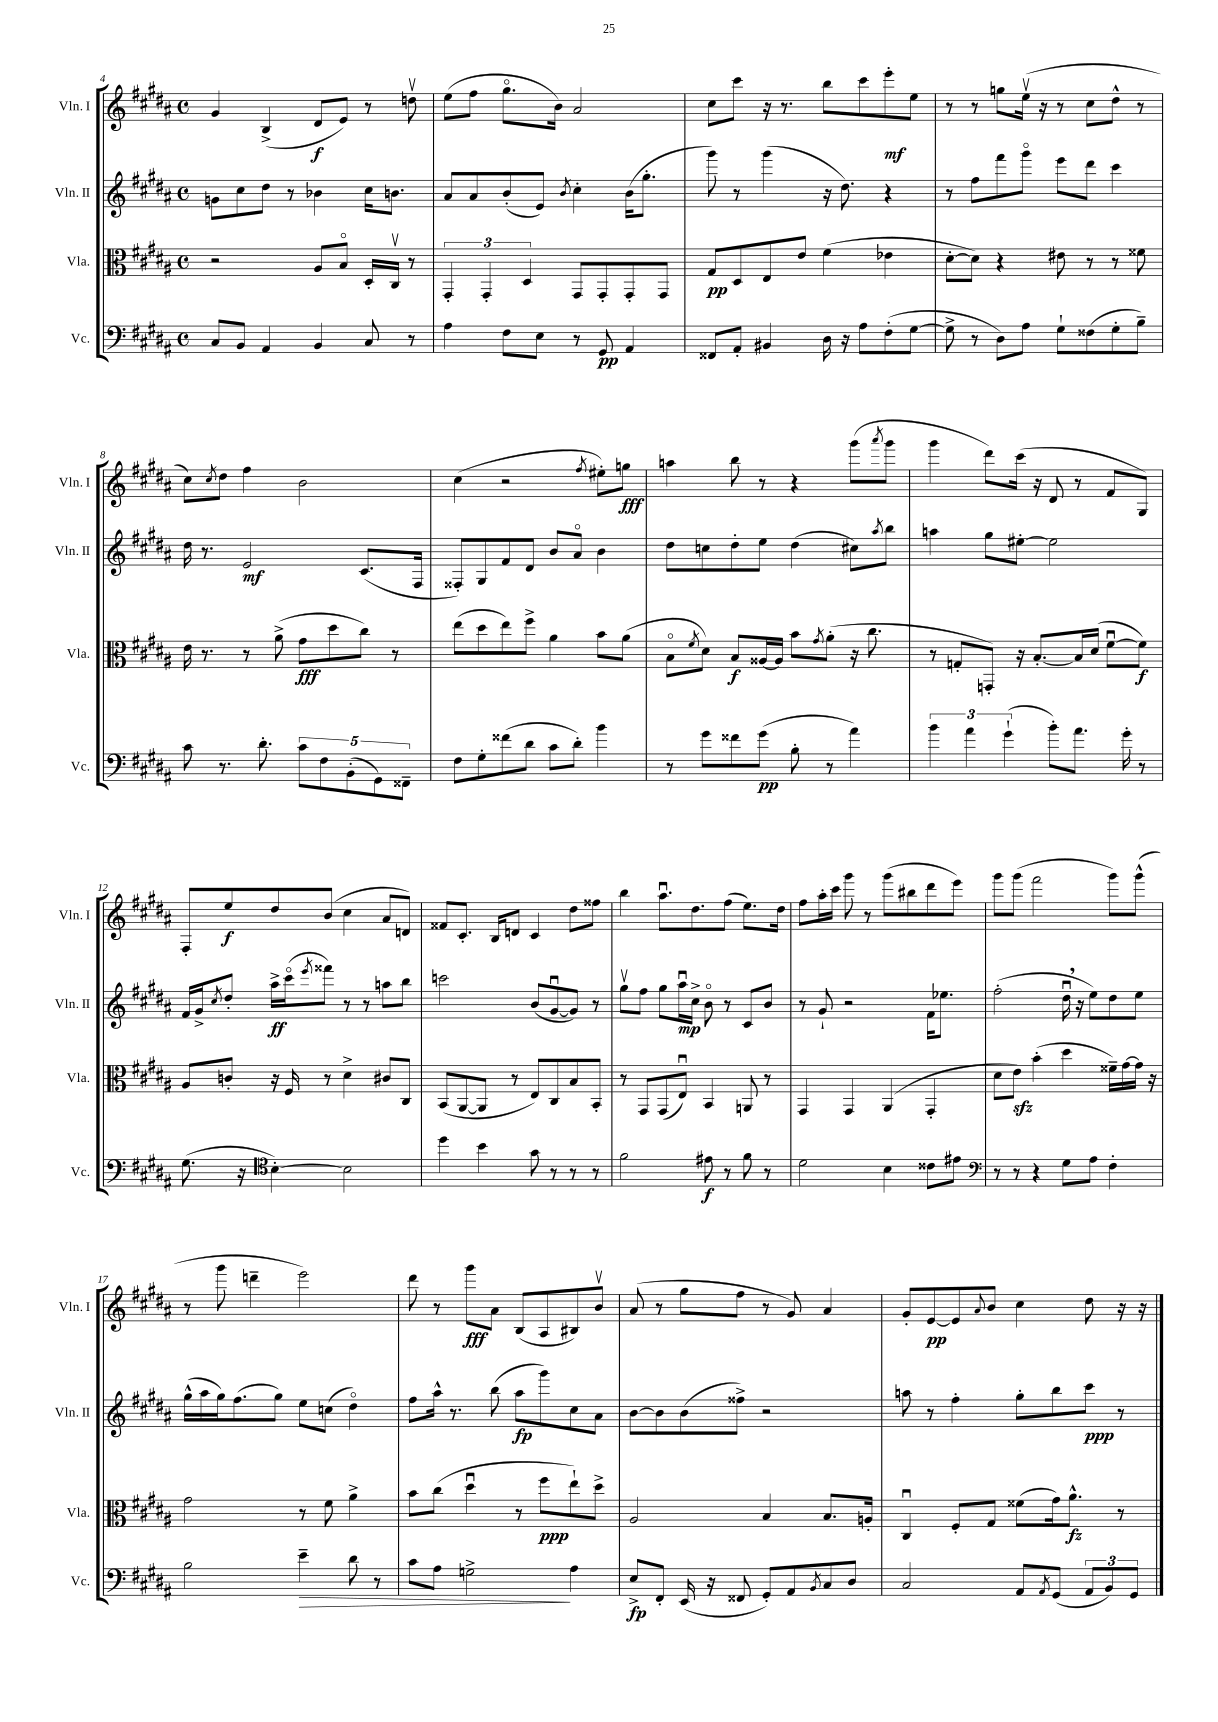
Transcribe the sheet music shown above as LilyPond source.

<<
\new StaffGroup <<
\new Staff = "s0" \with { instrumentName = "Vln. I" shortInstrumentName = "Vln. I" } {
    \clef treble \key b \major \defaultTimeSignature \time 4/4
    gis'4 b4->( dis'8\f e'8) r8 d''8\upbow |
    e''8( fis''8 gis''8.\flageolet b'16) ais'2 |
    cis''8 cis'''8 r16 r8. b''8 cis'''8 e'''8-.\mf e''8 |
    r8 r8 g''8 e''16\upbow( r16 r8 cis''8 dis''8-^ r8 |
    cis''8) \acciaccatura { cis''8 } dis''8 fis''4 b'2 |
    cis''4( r2 \acciaccatura { fis''8 } eis''8-.) g''8\fff |
    a''4 b''8 r8 r4 gis'''8( \acciaccatura { ais'''8 } gis'''8 |
    gis'''4 dis'''8) cis'''16( r16 dis'8 r8 fis'8 gis8) |
    fis8-. e''8\f dis''8 b'8( cis''4 ais'8 d'8) |
    fisis'8 cis'8.-. b16 d'8 cis'4 dis''8 fisis''8 |
    b''4 ais''8.\downbow dis''8. fis''8( e''8.) dis''16 |
    fis''8 ais''16-. cis'''16 gis'''8 r8 gis'''8( bis''8 dis'''8 e'''8) |
    gis'''8 gis'''8( fis'''2 gis'''8) gis'''8-^( |
    r8 gis'''8 d'''4-- e'''2) |
    dis'''8 r8 gis'''8\fff ais'8 b8( ais8 bis8) b'8\upbow |
    ais'8( r8 gis''8 fis''8 r8 gis'8) ais'4 |
    gis'8-. e'8~\pp e'8 \appoggiatura { ais'8 } b'8 cis''4 dis''8 r16 r16 \bar "|." |
}
\new Staff = "s1" \with { instrumentName = "Vln. II" shortInstrumentName = "Vln. II" } {
    \clef treble \key b \major \defaultTimeSignature \time 4/4
    g'8 cis''8 dis''8 r8 bes'4 cis''16 b'8. |
    ais'8 ais'8 b'8-.( e'8) \acciaccatura { b'8 } cis''4-. b'16( gis''8.-. |
    gis'''8) r8 gis'''4( r16 dis''8.) r4 |
    r8 fis''8 fis'''8 gis'''8\flageolet e'''8 dis'''8 cis'''4 |
    dis''16 r8. e'2\mf cis'8.( fis16 |
    fisis8-.) gis8 fis'8 dis'8 b'8 ais'8\flageolet b'4 |
    dis''8 c''8 dis''8-. e''8 dis''4( cis''8) \acciaccatura { ais''8 } b''8 |
    a''4 gis''8 eis''8~-. eis''2 |
    fis'16 gis'16-> \acciaccatura { cis''8 } dis''8-. ais''16->\ff cis'''16\flageolet( \acciaccatura { e'''8 } fisis'''8) r8 r8 a''8 b''8 |
    c'''2 b'8( gis'8~\downbow gis'8) r8 |
    gis''8\upbow fis''8 gis''8 ais''16\downbow\mp cis''16-> b'8\flageolet r8 cis'8 b'8 |
    r8 gis'8-! r2 fis'16 ees''8. |
    fis''2-.( dis''16\downbow \breathe r16 e''8) dis''8 e''8 |
    gis''16-^( ais''16 gis''16) fis''8.( gis''8) e''8 c''8( dis''4\flageolet) |
    fis''8 ais''16-^ r8. b''8( ais''8\fp gis'''8) cis''8 ais'8 |
    b'8~ b'8 b'8( fisis''8->) r2 |
    a''8 r8 fis''4-. gis''8-. b''8 cis'''8\ppp r8 \bar "|." |
}
\new Staff = "s2" \with { instrumentName = "Vla." shortInstrumentName = "Vla." } {
    \clef alto \key b \major \defaultTimeSignature \time 4/4
    r2 ais8 b8\flageolet dis16-. cis16\upbow r8 |
    \tuplet 3/2 { gis,4-. gis,4-. dis4 } gis,8 gis,8-. gis,8-. gis,8 |
    gis8\pp dis8 e8 e'8 fis'4( ees'4 |
    dis'8~-. dis'8) r4 eis'8 r8 r8 fisis'8 |
    e'16 r8. r8 ais'8->( gis'8\fff dis''8 cis''8) r8 |
    e''8( dis''8 e''8) fis''8-> ais'4 b'8 ais'8( |
    b8\flageolet \acciaccatura { fis'8 } dis'8) b8\f aisis16~ aisis16 b'8 \acciaccatura { gis'8 } ais'8-.( r16 cis''8. |
    r8 g8-. g,8-.) r16 b8.~-. b16 dis'16( fis'8~\downbow fis'8\f) |
    ais8 c'8-. r16 fis16 r8 dis'4-> cis'8 cis8 |
    b,8( ais,8~ ais,8 r8 e8) cis8 b8 b,8-. |
    r8 gis,8 gis,8( e8\downbow) b,4 a,8 r8 |
    gis,4 gis,4 ais,4( gis,4-. |
    dis'8 e'8\sfz) b'4-.( dis''4 fisis'16--) gis'16~ gis'16 r16 |
    gis'2 r8 fis'8 ais'4-> |
    b'8 cis''8( dis''4\downbow r8 fis''8\ppp e''8-!) dis''8-> |
    ais2 b4 b8. a16-. |
    cis4\downbow fis8-. gis8 fisis'8( gis'16) ais'8.-^\fz r8 \bar "|." |
}
\new Staff = "s3" \with { instrumentName = "Vc." shortInstrumentName = "Vc." } {
    \clef bass \key b \major \defaultTimeSignature \time 4/4
    cis8 b,8 ais,4 b,4 cis8 r8 |
    ais4 fis8 e8 r8 gis,8\pp ais,4 |
    fisis,8 ais,8-. bis,4 dis16 r16 ais8 fis8-.( gis8~ |
    gis8-> r8 dis8) ais8 gis8-! fisis8( gis8-. b8--) |
    cis'8 r8. dis'8.-. \tuplet 5/4 { cis'8 fis8 b,8-.( gis,8) fisis,8-- } |
    fis8 gis8-. fisis'8( dis'8 cis'8 dis'8-.) b'4 |
    r8 gis'8 fisis'8 gis'8\pp( b8-. r8 ais'4) |
    \tuplet 3/2 { b'4 ais'4 gis'4-!( } b'8-.) ais'8. gis'16-. r8 |
    gis8.( r16 \clef tenor b4~-.) b2 |
    dis''4 b'4 gis'8 r8 r8 r8 |
    fis'2 eis'8\f r8 fis'8 r8 |
    dis'2 b4 cisis'8 eis'8 |
    \clef bass r8 r8 r4 gis8 ais8 fis4-. |
    b2 e'4--\> dis'8 r8 |
    cis'8 ais8 g2->\! ais4 |
    e8->\fp fis,8-. e,16( r16 fisis,8 gis,8-.) ais,8 \acciaccatura { b,8 } cis8 dis8 |
    cis2 ais,8 \acciaccatura { ais,8 } gis,8( \tuplet 3/2 { ais,8 b,8) gis,8 } \bar "|." |
}
>>
>>
\layout { \context { \Score currentBarNumber = #4 } }
